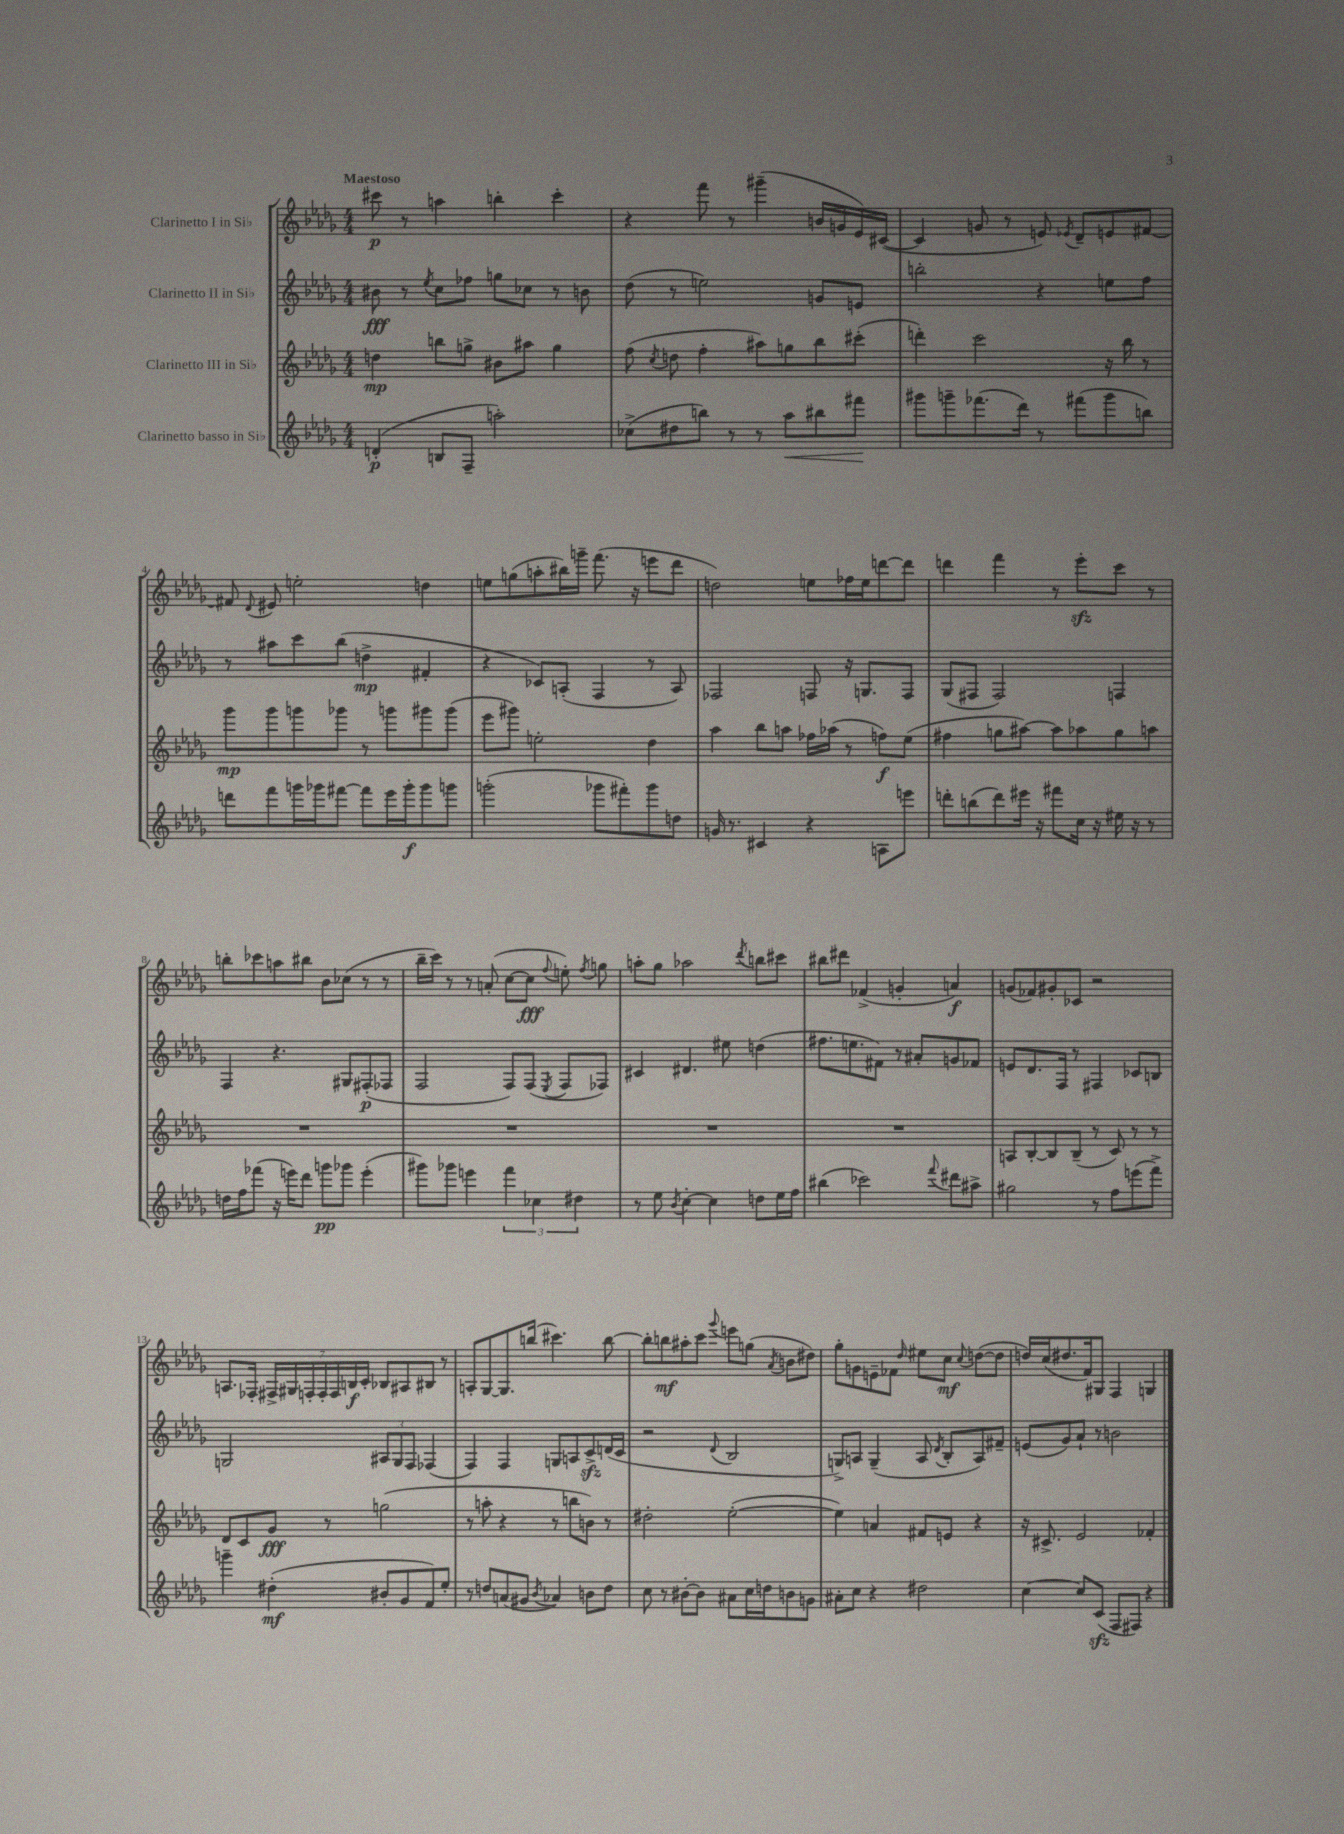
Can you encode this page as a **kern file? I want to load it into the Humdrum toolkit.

**kern	**kern	**kern	**kern
*staff4	*staff3	*staff2	*staff1
*clefG2	*clefG2	*clefG2	*clefG2
*k[b-e-a-d-g-]	*k[b-e-a-d-g-]	*k[b-e-a-d-g-]	*k[b-e-a-d-g-]
*M4/4	*M4/4	*M4/4	*M4/4
(4d'/	4dd\	8b#\	8ccc#\
.	.	8r	8r
.	.	8qee-/	.
8B/L	8bb\L	8cc\L	4aa\
8F~/J	8gg^\J	8ff-\J	.
2aa'\)	8b#\L	8gg\L	4bb'\
.	8aa#\J	8cc-\J	.
.	4gg\	8r	4ccc#'\
.	.	8b\	.
=	=	=	=
(8cc-^\L	(8ff\	(8dd-\	4r
.	8qcc/	.	.
8dd#\	8dd\	8r	.
8bb\J)	4ff'\	2ee\)	8fff\
8r	.	.	8r
8r	8aa#\L)	.	(4ggg#~\
8aa-\L	8gg\	.	.
8bb#\	8bb-\	8g/L	16b/LL
.	.	.	16g/
8fff#\J	(8ccc#'\J	8e/J	16e-/)
.	.	.	([16c#/JJ
=	=	=	=
8ggg#\L	4ddd'\)	2bb'\	4c#/]
8ggg~\	.	.	.
(8.fff-\	2ccc\	.	8g/
.	.	.	8r
16ddd-\Jk)	.	.	.
8r	.	4r	8e/)
.	.	.	8qe-/
(8fff#\L	.	.	8d-~/L
8ggg\	16r	8ee\L	8e/
.	16bb-\	.	.
8bb\J)	8r	8ff\J	[8f#/J
=	=	=	=
8ddd\L	8ggg-\L	8r	8f#/]
.	.	.	8qqd-/
8fff\	8ggg-\	8aa#\L	8e#/
16ggg\L	8ggg\	8ccc\	2ee'\
16ggg-\J	.	.	.
[8fff#\J	8ggg-\J	(8bb-\J	.
8fff#\]L	8r	4dd^\	.
16eee-\L	8ggg\L	.	.
16ggg-'\J	.	.	.
8ggg-\	8ggg#\	4f#'/	4dd\
8ggg\J	(8ggg#\J	.	.
=	=	=	=
(2ggg'\	8eee-\L	4r	8ee\L
.	8ggg#\J)	.	(8gg\
.	2ee'\	8c-/L)	8aa'\
.	.	(8A'/J	16bb#\L)
.	.	.	16ggg~\JJ
8ggg-\L	.	4F/	(8.fff\
8fff#'\)	.	.	.
.	.	.	16r
8ggg-\	4dd-\	8r	8eee\L
8dd\J	.	8A/)	8ddd-\J
=	=	=	=
16g/	4aa-\	2F-/	2dd\)
8.r	.	.	.
4c#/	8bb-\L	.	.
.	8aa\J	.	.
4r	16ff-\LL	8F/	8ee\L
.	(16aa-\JJ	.	.
.	8r	16r	16ff-\L
.	.	8.G/L	16ee\J
8A\L	8ff\L)	.	[8ddd\
8eee\J	(8ee-\J	8F/J	8ddd\]J
=	=	=	=
8ddd'\L	4ff#\	(8G-/L	4ddd\
(8bb\	.	8F#/J	.
8ddd\)	8gg\L	2F#/)	4fff\
16eee#\Jk	[8aa#\J)	.	.
16r	.	.	.
8fff#\L	8aa#\]L	.	8r
16cc\Jk	8aa-\	.	8eee-'\L
16r	.	.	.
16ee#\	8gg\	4F/	8ccc\J
16r	.	.	.
8r	8aa\J	.	8r
=	=	=	=
16dd\LL	1r	4F/	8bb'\L
16ff\J	.	.	.
(8fff-\J	.	.	8ccc-\
16r	.	4.r	8aa\
16eee\LK)	.	.	.
8ddd-\J	.	.	8bb#\J
8ggg\L	.	.	8b-\L
8ggg-\J	.	8G#/L	(8cc-\J
(4eee'\	.	(8F#'/	8r
.	.	8F-/J	8r
=	=	=	=
8ggg#\L)	1r	2F/	16bb-~\LL
.	.	.	16ccc\JJ)
8ggg-\J	.	.	8r
4eee\	.	.	8r
.	.	.	(8a'/
6fff\	.	8F/L)	[8cc\L
.	.	(8F/J	8cc\]J
6cc-\	.	.	.
.	.	8qE-/	8qqff/
.	.	8F/L	8ee'\)
6dd#\	.	.	.
.	.	.	8qff/
.	.	8F-/J)	8gg\
=	=	=	=
8r	1r	4c#/	8aa'\L
8ee-\	.	.	8gg-\J
8qb-/	.	.	.
[4cc'\	.	4.d#/	2aa-\
4cc\]	.	.	.
.	.	8ee#\	.
.	.	.	8qddd-/
8dd\L	.	(4dd\	8bb\L
16ee-\L	.	.	8ccc#\J
16ff\JJ	.	.	.
=	=	=	=
(4bb#\	1r	8.ff#\L	8bb#\L
.	.	.	8ddd#\J
.	.	8.ee\	.
2ccc-\)	.	.	(4f-^/
.	.	8f#\J)	.
.	.	8r	4g'/
.	.	8a#'/L	.
8qqfff/	.	.	.
8ddd#\L	.	8g/	4a/)
8aa#^\J	.	8f-/J	.
=	=	=	=
2gg#\	8A/L	8e/L	(8g/L
.	[8B-'/	8.d-/	8f-/)
.	8B-/]	.	8g#'/
.	.	16F/Jk	.
.	(8B-~/J	8r	8c-/J
8r	8r	4F#/	2r
8ff\L	8c/)	.	.
(8eee\	8r	8c-/L	.
8fff^\J)	8r	8B/J	.
=	=	=	=
4ggg~\	8d-/L	2G/	8.A/L
.	8c/	.	.
.	.	.	16F-'/Jk
(4dd#'\	8g-/J	.	28F#^/LL
.	.	.	28G#/
.	.	.	28F'/
.	.	.	28F'/
.	8r	.	.
.	.	.	28F/
.	.	.	28B/
.	.	.	28c'/JJ
8b#'/L	(2gg\	12A#/L	8B-/L
.	.	12G/	.
8g-/	.	.	8A#/
.	.	12F/J	.
8f/)	.	(4F-/	8B#/J
8ee-'/J	.	.	8r
=	=	=	=
8r	8r	4F/)	8A'/L
8dd/L	8aa'\	.	[8G-/
(8a/	4r	4F/	8.G-/]
8g#/J	.	.	.
.	.	.	(16bb/Jk
8qb-/	.	.	.
4a-/)	8r	8G/L	4.ccc#\)
.	8bb\L	8A/	.
8b\L	8b\J)	8c^/	.
8dd\J	8r	(16d/L	[8bb\
.	.	16c/JJ	.
=	=	=	=
8cc\	2dd#'\	2r	8bb'\]L
8r	.	.	8bb\
[8b#'\L	.	.	8aa#'\
8b#\]J	.	.	8ccc\J
.	.	8qqd-/	8qqggg-/
8a#\L	([2ee-'\	2B-/	8eee\L
16cc\L	.	.	(8gg\J
16dd\J	.	.	.
.	.	.	8qa-/
8b\	.	.	8b\L
8g\J	.	.	8dd#\J)
=	=	=	=
8a#'\L	4ee-\])	8G^/L)	8gg-'\L
8cc\J	.	8A/J	8g\
4r	4a/	(4G~/	8e~\
.	.	.	8f-\J
.	.	.	16qqdd-/
2dd#\	8f#/L	8A/	8ee#\L
.	.	8qd-/	.
.	8e/J	8B-'/L	8cc\J
.	.	.	8qqcc/
.	4r	8A/)	([8dd\L
.	.	8f#~/J	8dd\]J
=	=	=	=
[4cc\	16r	(8e/L	16dd/LL)
.	8.c#^/	.	(16cc/J
.	.	8g-/)	8.dd#/
8cc/]L	2e-/	8a-`/J	.
.	.	.	16f/k)
(8c/J	.	8r	8G#/J
8F/L	.	2b\	4F/
8F#/J)	.	.	.
4r	4f-'/	.	4G/
==	==	==	==
*-	*-	*-	*-
